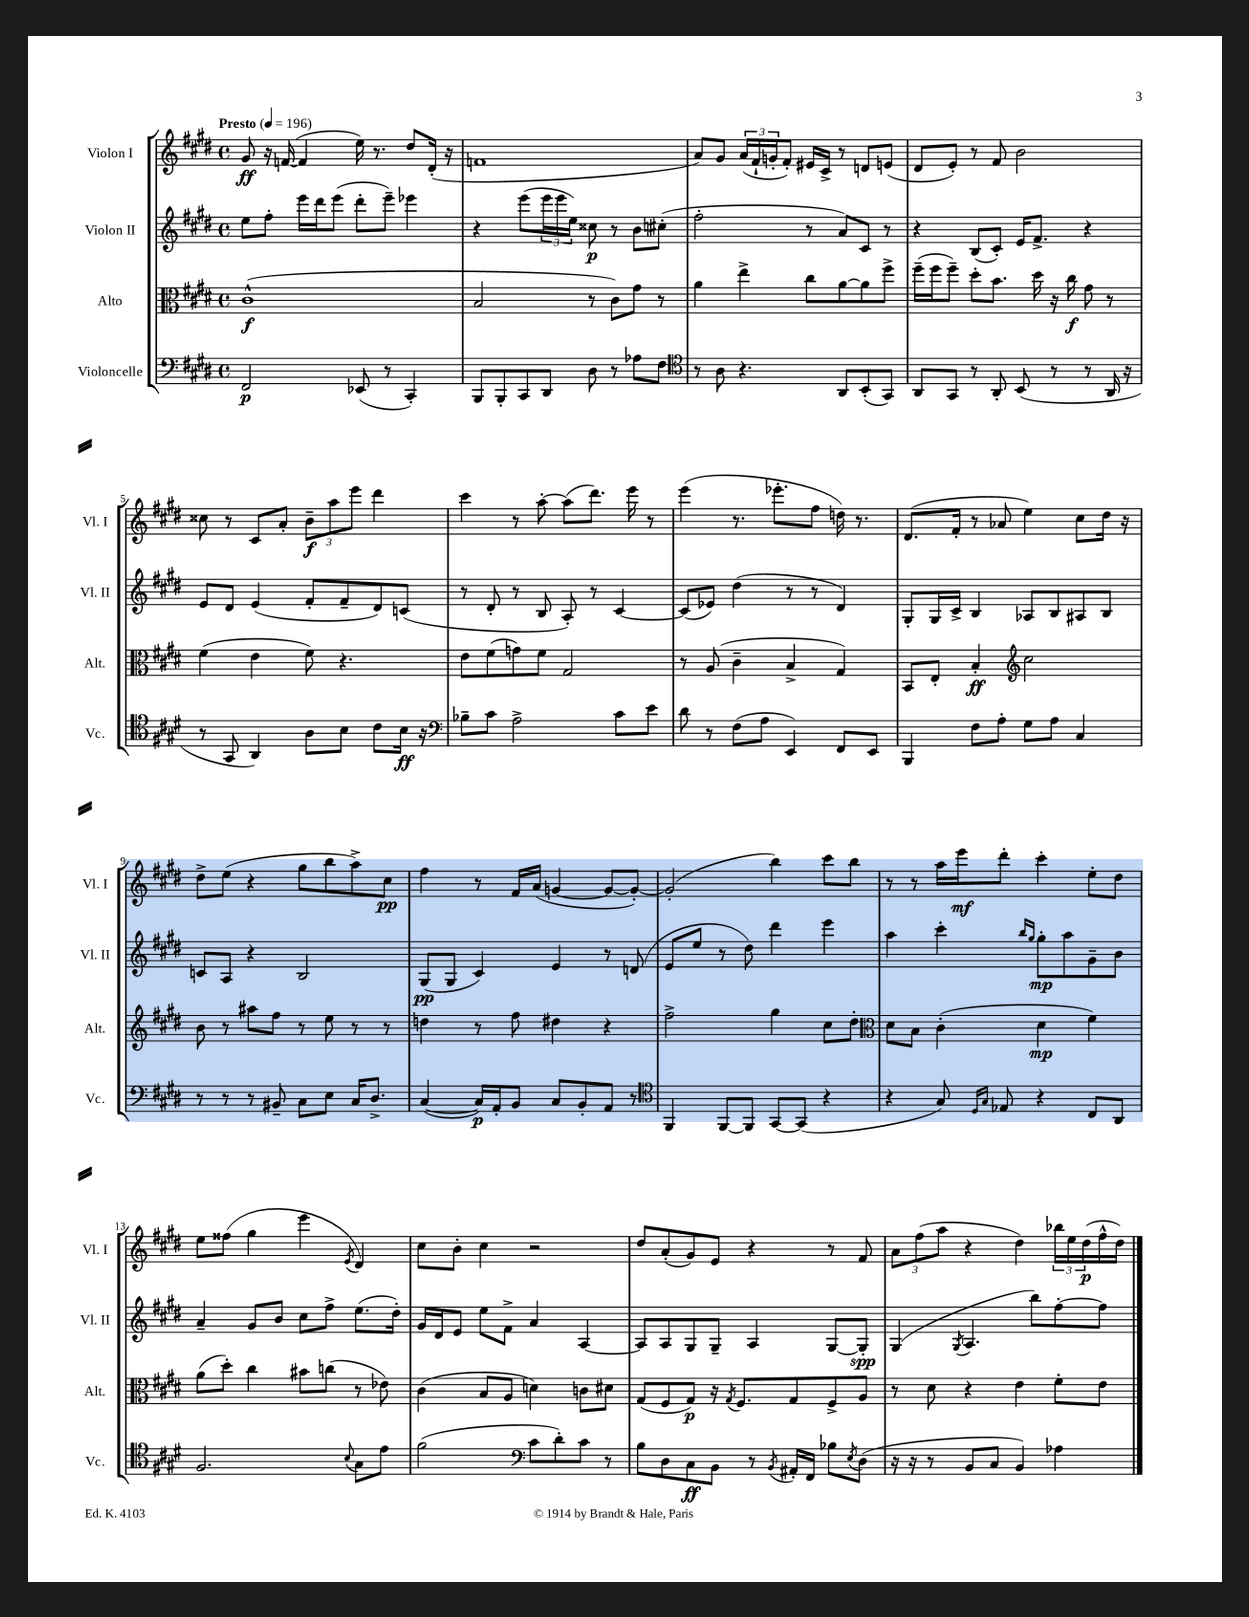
<<
\new StaffGroup <<
\new Staff = "s0" \with { instrumentName = "Violon I" shortInstrumentName = "Vl. I" } {
    \clef treble \key e \major \defaultTimeSignature \time 4/4 \tempo "Presto" 4 = 196
    gis'8\ff r16 f'16~( f'4 e''16) r8. dis''8 dis'16-.( r16 |
    f'1 |
    a'8) gis'8 \tuplet 3/2 { a'16( fis'16-! g'16-. } fis'8-.) eis'16 cis'16-> r8 d'8 e'8( |
    dis'8 e'8-.) r8 fis'8 b'2 |
    cisis''8 r8 cis'8 a'8-. \tuplet 3/2 { b'8--\f a''8 e'''8 } dis'''4 |
    cis'''4 r8 a''8~-. a''8( dis'''8.) e'''16 r8 |
    e'''4( r8. ees'''8.-. fis''8 d''16) r8. |
    dis'8.( fis'16-. r8 aes'8 e''4) cis''8 dis''16 r16 |
    dis''8-> e''8( r4 gis''8 b''8 a''8->) cis''8\pp |
    fis''4 r8 fis'16 a'16( g'4~ g'8~ g'8~-.) |
    g'2-.( b''4) cis'''8 b''8 |
    r8 r8 a''16 e'''16\mf dis'''8-. cis'''4-. e''8-. dis''8 |
    e''8 fisis''8( gis''4 e'''4 \acciaccatura { e'8 } dis'4) |
    cis''8 b'8-. cis''4 r2 |
    dis''8 a'8-.( gis'8) e'8 r4 r8 fis'8 |
    \tuplet 3/2 { a'8 fis''8( a''8 } r4 dis''4) \tuplet 3/2 { bes''16 e''16 dis''16\p( } fis''16-^ dis''16) \bar "|." |
}
\new Staff = "s1" \with { instrumentName = "Violon II" shortInstrumentName = "Vl. II" } {
    \clef treble \key e \major \defaultTimeSignature \time 4/4
    e''8 fis''8-. e'''16 dis'''16 e'''8( dis'''8-. e'''8--) ees'''4 |
    r4 e'''8( \tuplet 3/2 { e'''16 e'''16 e''16) } cisis''8\p r8 b'8 cis''8-.( |
    fis''2-. r8 a'8) cis'8 r8 |
    r4 b8( cis'8-.) e'16 fis'8.-> r4 |
    e'8 dis'8 e'4( fis'8-. fis'8-- dis'8) c'8( |
    r8 dis'8-. r8 b8 a8-.) r8 cis'4~ |
    cis'8( ees'8) dis''4( r8 r8 dis'4) |
    gis8-. gis16 cis'16-> b4 aes8 b8 ais8 b8 |
    c'8 a8 r4 b2 |
    gis8\pp( gis8 cis'4) e'4 r8 d'8( |
    e'8 e''8 r8 dis''8) dis'''4 e'''4 |
    a''4 cis'''4-. \grace { b''16 gis''16 } gis''8-.\mp a''8 gis'8-- b'8 |
    a'4-- gis'8 b'8 cis''8 fis''8-> e''8.( dis''16-.) |
    gis'16 dis'16 e'8 e''8 fis'8-> a'4 a4~ |
    a8 a8 gis8 gis8-- a4 gis8~ gis8-.\spp |
    gis4( \acciaccatura { gis8 } a4. b''8) fis''8~-. fis''8 \bar "|." |
}
\new Staff = "s2" \with { instrumentName = "Alto" shortInstrumentName = "Alt." } {
    \clef alto \key e \major \defaultTimeSignature \time 4/4
    cis'1-^\f( |
    b2 r8 cis'8) gis'8 r8 |
    a'4 e''4-> cis''8 a'8~ a'8 fis''8-> |
    fis''16--( fis''16 fis''8--) dis''8-. b'8. dis''16 r16 cis''16\f gis'8 r8 |
    fis'4( e'4 fis'8) r4. |
    e'8 fis'8( g'8) fis'8 gis2 |
    r8 a8( cis'4-- b4-> gis4) |
    b,8 e8-. b4-.\ff \clef treble cis''2 |
    b'8 r8 ais''8 fis''8 r8 e''8 r8 r8 |
    d''4 r8 fis''8 dis''4 r4 |
    fis''2-> gis''4 cis''8 dis''8-. |
    \clef alto dis'8 b8 cis'4-.( dis'4\mp fis'4) |
    a'8( dis''8-.) cis''4 bis'8 c''8( r8 ees'8) |
    cis'4( b8 a8 d'4) c'8 dis'8 |
    gis8( fis8 gis8\p) r16 \acciaccatura { gis8 } fis8. gis8 fis8-> a8 |
    r8 dis'8 r4 e'4 fis'8-. e'8 \bar "|." |
}
\new Staff = "s3" \with { instrumentName = "Violoncelle" shortInstrumentName = "Vc." } {
    \clef bass \key e \major \defaultTimeSignature \time 4/4
    fis,2\p ees,8( r8 cis,4-.) |
    b,,8 b,,8-. cis,8 dis,8 dis8 r8 aes8 fis8 |
    \clef tenor r8 a8 r4. a,8 b,8-.( gis,8) |
    a,8 gis,8 r8 a,8-. b,8( r8 r8 a,16 r16 |
    r8 gis,8 a,4) a8 b8 cis'8 b16\ff r16 |
    \clef bass bes8-- cis'8 a2-> cis'8 e'8 |
    dis'8 r8 fis8( a8 e,4) fis,8 e,8 |
    b,,4 fis8 a8-. gis8 a8 cis4 |
    r8 r8 r8 bis,8-- cis8 e8 cis16 dis8.-> |
    cis4~( cis16\p) a,16-. b,8 cis8 b,8-. a,8 r8 |
    \clef tenor fis,4 fis,8~ fis,8 gis,8~ gis,8( r4 |
    r4 gis8) \grace { dis16 gis16 } ees8 r4 cis8 a,8 |
    fis2. \appoggiatura { b8 } gis8 e'8 |
    fis'2( \clef bass cis'8 dis'8-.) cis'8 r8 |
    b8 dis8 cis8\ff b,8 r8 \acciaccatura { b,8 } ais,16-. fis,16 bes8 \acciaccatura { e8 } dis8( |
    r16 r16 r8 b,8 cis8 b,4) aes4 \bar "|." |
}
>>
>>
